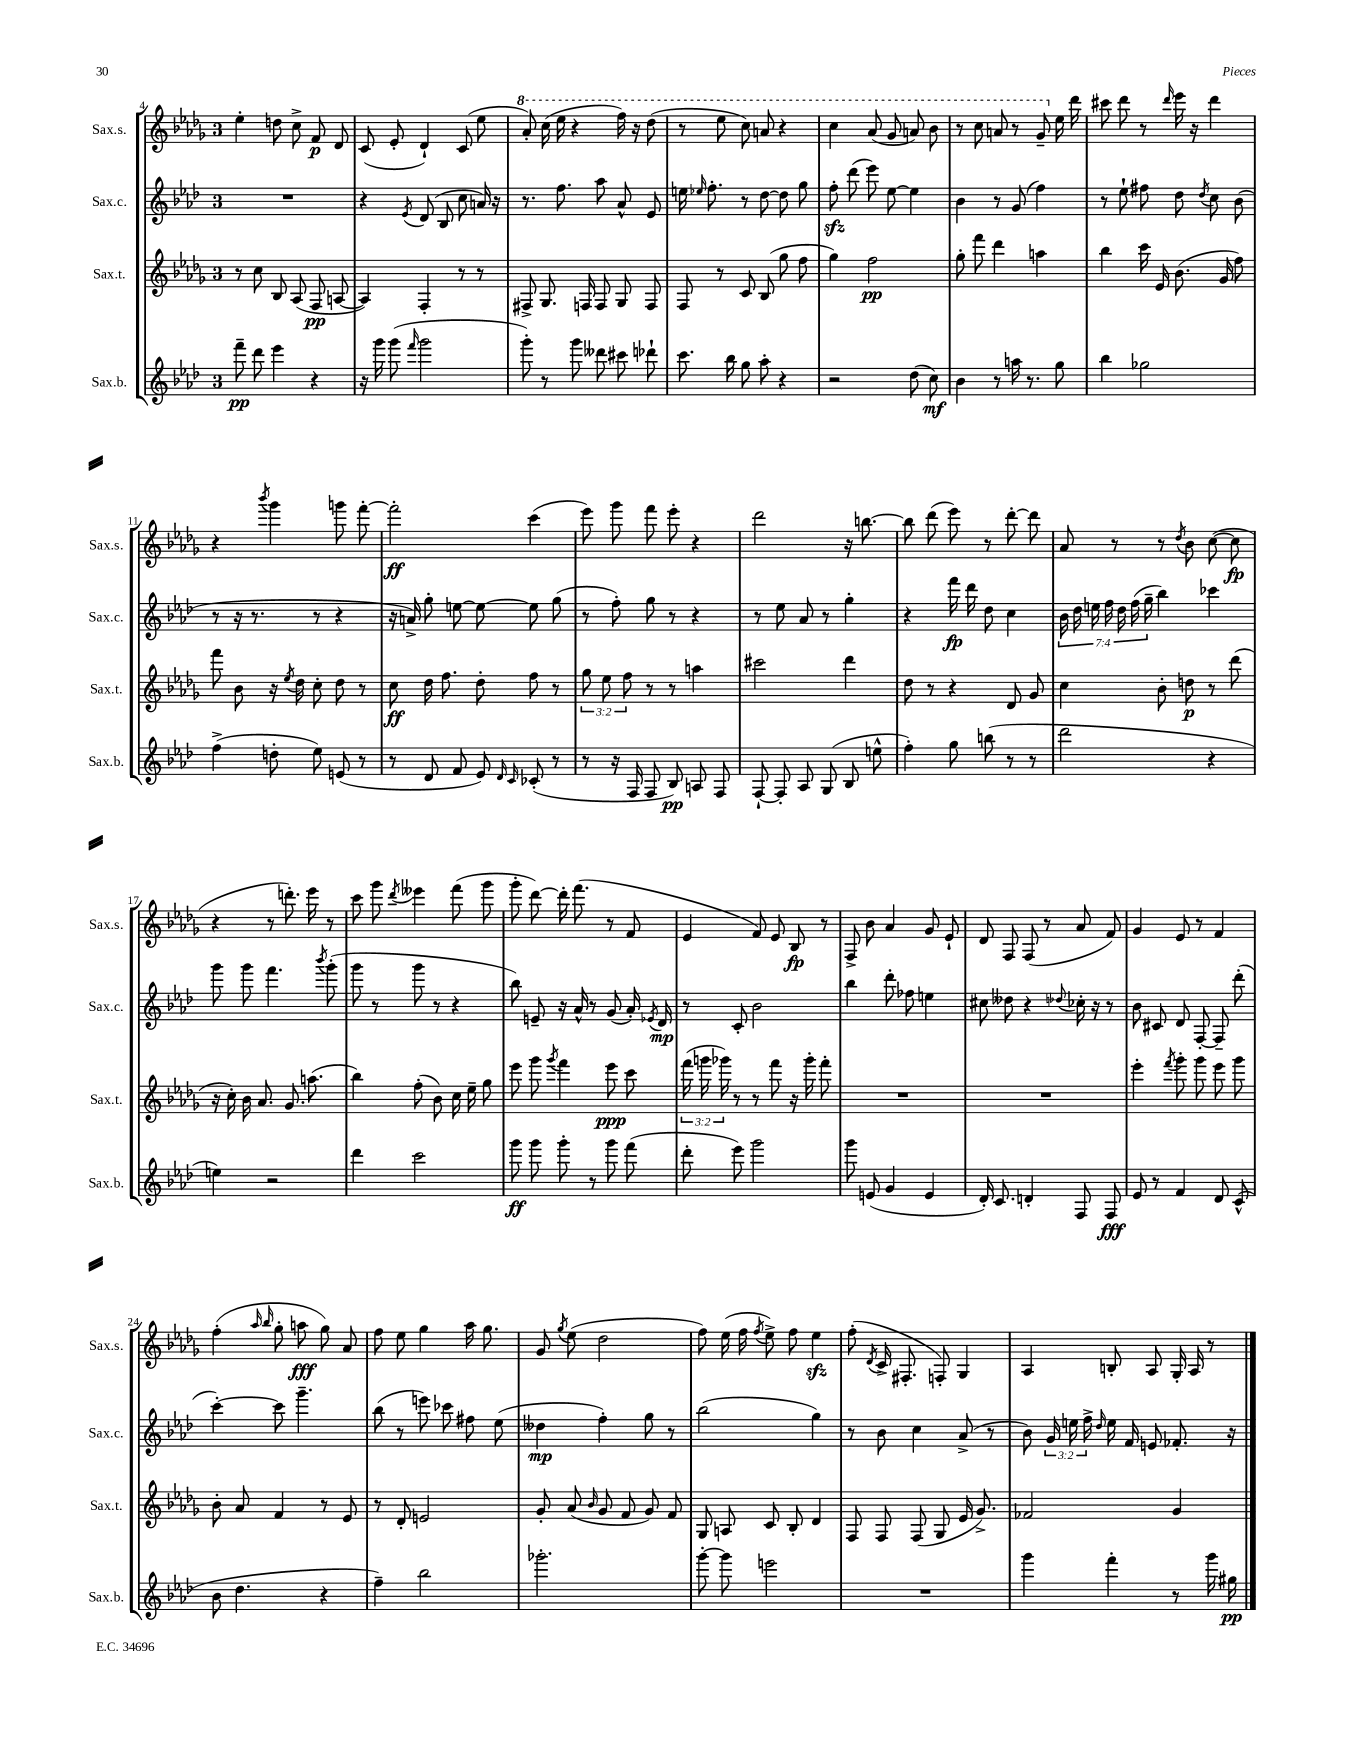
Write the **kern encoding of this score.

**kern	**dynam	**kern	**dynam	**kern	**dynam	**kern	**dynam
*part4	*part4	*part3	*part3	*part2	*part2	*part1	*part1
*staff4	*staff4	*staff3	*staff3	*staff2	*staff2	*staff1	*staff1
*I"Sax.b.	*	*I"Sax.t.	*	*I"Sax.c.	*	*I"Sax.s.	*
*I'Sax.b.	*	*I'Sax.t.	*	*I'Sax.c.	*	*I'Sax.s.	*
*clefG2	*	*clefG2	*	*clefG2	*	*clefG2	*
*k[b-e-a-d-]	*	*k[b-e-a-d-g-]	*	*k[b-e-a-d-]	*	*k[b-e-a-d-g-]	*
*M3/4	*	*M3/4	*	*M3/4	*	*M3/4	*
=4	=4	=4	=4	=4	=4	=4	=4
8fff~\	pp	8r	.	2.r	.	4ee-'\	.
8ddd-\	.	8cc\	.	.	.	.	.
4eee-\	.	8B-/	.	.	.	8ddn\	.
.	.	(8A-/	.	.	.	8cc^\	.
4r	.	8F/	pp	.	.	8f/	p
.	.	[8An/	.	.	.	8d-/	.
=5	=5	=5	=5	=5	=5	=5	=5
16r	.	4A/])	.	4r	.	(8c/	.
16ggg\	.	.	.	.	.	.	.
(8ggg\	.	.	.	.	.	8e-'/	.
16qqfff/	.	.	.	8qe-/	.	.	.
2ggg\	.	4F'/	.	(8d-/	.	4d-`/)	.
.	.	.	.	8B-/	.	.	.
.	.	8r	.	8cc\	.	(8c/	.
.	.	8r	.	16an/)	.	8ee-\	.
.	.	.	.	16r	.	.	.
=6	=6	=6	=6	=6	=6	=6	=6
*	*	*	*	*	*	*8va	*
8ggg'\)	.	8F#X^/	.	8.r	.	8aa-'/)	.
8r	.	8.G-/	.	.	.	(16ccc\	.
.	.	.	.	8.ff\	.	16eee-\	.
8ggg\	.	.	.	.	.	4r	.
.	.	16Fn/	.	.	.	.	.
8ddd--X\	.	8F/	.	8aa-\	.	.	.
8ccc#X\	.	8G-/	.	8a-^^/	.	16fff\)	.
.	.	.	.	.	.	16r	.
8ddd-X`\	.	8F/	.	8e-/	.	(8ddd-\	.
=7	=7	=7	=7	=7	=7	=7	=7
8.ccc\	.	8F/	.	16een\	.	8r	.
.	.	.	.	16qqee-X/	.	.	.
.	.	.	.	8.ff'\	.	.	.
.	.	8r	.	.	.	8eee-\	.
16bb-\	.	.	.	.	.	.	.
8gg\	.	8c/	.	8r	.	8ccc\)	.
8aa-'\	.	(8B-/	.	[8dd-\	.	8aan/	.
4r	.	8gg-\	.	8dd-\]	.	4r	.
.	.	8ff\	.	8gg\	.	.	.
=8	=8	=8	=8	=8	=8	=8	=8
2r	.	4gg-\)	.	8ffzz'\	.	4ccc\	.
.	.	.	.	(8ddd-\	.	.	.
.	.	2ff\	pp	8eee-\)	.	(8aa-/	.
.	.	.	.	[8ee-\	.	8gg-/	.
(8dd-\	.	.	.	4ee-\]	.	8aan/)	.
8cc\)	mf	.	.	.	.	8bb-\	.
=9	=9	=9	=9	=9	=9	=9	=9
4b-\	.	8gg-'\	.	4b-\	.	8r	.
.	.	8fff\	.	.	.	8ccc\	.
8r	.	4ddd-\	.	8r	.	8aan/	.
16aan\	.	.	.	(8g/	.	8r	.
8.r	.	.	.	.	.	.	.
.	.	4aan\	.	4ff\)	.	8gg-~/	.
*	*	*	*	*	*	*X8va	*
8gg\	.	.	.	.	.	16ee-\	.
.	.	.	.	.	.	16ddd-\	.
=10	=10	=10	=10	=10	=10	=10	=10
4bb-\	.	4bb-\	.	8r	.	8ccc#X\	.
.	.	.	.	8ee-`\	.	8ddd-\	.
2gg-X\	.	16ccc\	.	8ff#X\	.	8r	.
.	.	16e-/	.	.	.	.	.
.	.	.	.	.	.	16qqddd-/	.
.	.	(8.b-\	.	8dd-\	.	16eee-\	.
.	.	.	.	.	.	16r	.
.	.	.	.	8qdd-/	.	.	.
.	.	.	.	8cc\	.	4ddd-\	.
.	.	16g-/	.	.	.	.	.
.	.	8ff\)	.	(8b-\	.	.	.
!!LO:LB:g=z
=11	=11	=11	=11	=11	=11	=11	=11
(4ff^\	.	8fff\	.	8r	.	4r	.
.	.	8b-\	.	16r	.	.	.
.	.	.	.	8.r	.	.	.
.	.	.	.	.	.	8qbbb-/	.
8ddn'\	.	16r	.	.	.	4ggg-\	.
.	.	8qee-/	.	.	.	.	.
.	.	16dd-\	.	.	.	.	.
8ee-\)	.	8cc'\	.	8r	.	.	.
(8en/	.	8dd-\	.	4r	.	8gggn\	.
8r	.	8r	.	.	.	[8fff'\	.
=12	=12	=12	=12	=12	=12	=12	=12
8r	.	8cc\	ff	16r	.	2fff'\]	ff
.	.	.	.	16an^/)	.	.	.
8d-/	.	16dd-\	.	8gg'\	.	.	.
.	.	8.ff\	.	.	.	.	.
8f/	.	.	.	[8een\	.	.	.
8e-/)	.	8dd-'\	.	8ee\_	.	.	.
16qqd-/	.	.	.	.	.	.	.
16qqc/	.	.	.	.	.	.	.
(8c-X'/	.	8ff\	.	8ee\]	.	(4ccc\	.
8r	.	8r	.	(8gg\	.	.	.
=13	=13	=13	=13	=13	=13	=13	=13
8r	.	12gg-\	.	8r	.	8eee-\)	.
.	.	12ee-\	.	.	.	.	.
16r	.	.	.	8ff'\)	.	8ggg-\	.
.	.	12ff\	.	.	.	.	.
16F/	.	.	.	.	.	.	.
8F/	.	8r	.	8gg\	.	8fff\	.
8B-/)	pp	8r	.	8r	.	8eee-'\	.
8An/	.	4aan\	.	4r	.	4r	.
8F/	.	.	.	.	.	.	.
=14	=14	=14	=14	=14	=14	=14	=14
[8F`/	.	2ccc#X\	.	8r	.	2ddd-\	.
8F'/]	.	.	.	8ee-\	.	.	.
8A-/	.	.	.	8a-/	.	.	.
(8G/	.	.	.	8r	.	.	.
8B-/	.	4ddd-\	.	4gg'\	.	16r	.
.	.	.	.	.	.	[8.bbn\	.
8een^^\	.	.	.	.	.	.	.
=15	=15	=15	=15	=15	=15	=15	=15
4ff'\)	.	8dd-\	.	4r	.	8bb\]	.
.	.	8r	.	.	.	(8ddd-\	.
8gg\	.	4r	.	16fff\	fp	8eee-\)	.
.	.	.	.	16ddd-\	.	.	.
(8bbn\	.	.	.	8dd-\	.	8r	.
8r	.	8d-/	.	4cc\	.	[8ddd-'\	.
8r	.	8g-/	.	.	.	8ddd-\]	.
=16	=16	=16	=16	=16	=16	=16	=16
2ddd-\	.	4cc\	.	28b-\	.	8a-/	.
.	.	.	.	28dd-\	.	.	.
.	.	.	.	28een\	.	.	.
.	.	.	.	28ff\	.	.	.
.	.	.	.	.	.	8r	.
.	.	.	.	28dd-\	.	.	.
.	.	.	.	(28ff\	.	.	.
.	.	.	.	28gg~\	.	.	.
.	.	8b-'\	.	4bb-\)	.	8r	.
.	.	.	.	.	.	8qdd-/	.
.	.	8ddn\	p	.	.	8b-\	.
4r	.	8r	.	4ccc-X\	.	([8cc\	.
.	.	(8ddd-\	.	.	.	8cc\]	fp
!!LO:LB:g=z
=17	=17	=17	=17	=17	=17	=17	=17
4een\)	.	16r	.	8ggg\	.	4r	.
.	.	16cc'\)	.	.	.	.	.
.	.	16b-\	.	8ggg\	.	.	.
.	.	8.a-/	.	.	.	.	.
2r	.	.	.	4.fff\	.	8r	.
.	.	8.g-/	.	.	.	8.dddn'\)	.
.	.	(8.aan\	.	.	.	16eee-\	.
.	.	.	.	8qbbb-/	.	.	.
.	.	.	.	(8ggg'\	.	8r	.
=18	=18	=18	=18	=18	=18	=18	=18
4ddd-\	.	4bb-\)	.	8ggg\	.	8ccc\	.
.	.	.	.	8r	.	8ggg-\	.
.	.	.	.	.	.	8qddd-/	.
2ccc\	.	(8ff'\	.	8ggg\	.	4eee--X\	.
.	.	8b-\)	.	8r	.	.	.
.	.	16cc\	.	4r	.	(8fff\	.
.	.	16ee-~\	.	.	.	.	.
.	.	8gg-\	.	.	.	8ggg-\	.
=19	=19	=19	=19	=19	=19	=19	=19
8ggg\	ff	8eee-\	.	8bb-\)	.	8ggg-'\	.
8ggg\	.	8ggg-\	.	8en~/	.	[8ddd-\)	.
.	.	8qggg-/	.	.	.	.	.
8ggg'\	.	4fff\	.	16r	.	16ddd-'\]	.
.	.	.	.	16a-^^/	.	(8.fff\	.
8r	.	.	.	8r	.	.	.
8ggg\	.	8eee-\	ppp	(8g/	.	8r	.
(8fff\	.	8ccc\	.	16a-'/)	.	8f/	.
.	.	.	.	8qe-X/	.	.	.
.	.	.	.	16d-/	mp	.	.
=20	=20	=20	=20	=20	=20	=20	=20
8ddd-'\	.	(24fff\	.	8r	.	4e-/	.
.	.	24gggn\	.	.	.	.	.
.	.	24ggg-X\)	.	.	.	.	.
8eee-\)	.	8r	.	8c'/	.	.	.
2ggg\	.	8r	.	2b-\	.	8f/)	.
.	.	8fff\	.	.	.	8e-/	.
.	.	16r	.	.	.	8B-/	fp
.	.	16ggg-'\	.	.	.	.	.
.	.	8fff'\	.	.	.	8r	.
=21	=21	=21	=21	=21	=21	=21	=21
8ggg\	.	2.r	.	4bb-\	.	8F^/	.
(8en/	.	.	.	.	.	8b-\	.
4g/	.	.	.	8ddd-'\	.	4a-/	.
.	.	.	.	8ff-X\	.	.	.
4e/	.	.	.	4een\	.	8g-/	.
.	.	.	.	.	.	8e-`/	.
=22	=22	=22	=22	=22	=22	=22	=22
16d-'/)	.	2.r	.	8cc#X\	.	8d-/	.
8.c/	.	.	.	.	.	.	.
.	.	.	.	8dd--X\	.	8F/	.
4dn'/	.	.	.	4r	.	(8F/	.
.	.	.	.	.	.	8r	.
.	.	.	.	8qqdd-X/	.	.	.
8F/	.	.	.	16cc-X'\	.	8a-/	.
.	.	.	.	16r	.	.	.
8F/	fff	.	.	8r	.	8f/)	.
=23	=23	=23	=23	=23	=23	=23	=23
8e-/	.	4eee-'\	.	8b-\	.	4g-/	.
8r	.	.	.	8c#X/	.	.	.
.	.	8qfff/	.	.	.	.	.
4f/	.	8ggg-'\	.	8d-/	.	8e-/	.
.	.	8ggg-\	.	[8F'/	.	8r	.
8d-/	.	8eee-\	.	8F~/]	.	4f/	.
(8c^^/	.	8ggg-\	.	(8ddd-'\	.	.	.
!!LO:LB:g=z
=24	=24	=24	=24	=24	=24	=24	=24
8b-\	.	8b-'\	.	[4ccc'\)	.	(4ff'\	.
4.dd-\	.	8a-/	.	.	.	.	.
.	.	.	.	.	.	16qqaa-/	.
.	.	.	.	.	.	16qqbb-/	.
.	.	4f/	.	8ccc\]	.	8gg-'\	.
.	.	.	.	4.ggg~\	.	8aan\	fff
4r	.	8r	.	.	.	8gg-\)	.
.	.	8e-/	.	.	.	8a-/	.
=25	=25	=25	=25	=25	=25	=25	=25
4ff~\)	.	8r	.	(8bb-\	.	8ff\	.
.	.	8d-'/	.	8r	.	8ee-\	.
2bb-\	.	2en/	.	8eeen\)	.	4gg-\	.
.	.	.	.	8ccc-X\	.	.	.
.	.	.	.	8ff#X\	.	16aa-\	.
.	.	.	.	.	.	8.gg-\	.
.	.	.	.	(8ee-\	.	.	.
=26	=26	=26	=26	=26	=26	=26	=26
2.ggg-X'\	.	8g-'/	.	4dd--X\	mp	8g-/	.
.	.	.	.	.	.	8qgg-/	.
.	.	(8a-/	.	.	.	(8ee-\	.
.	.	16qqb-/	.	.	.	.	.
.	.	8g-/	.	4ff'\)	.	2dd-\	.
.	.	8f/	.	.	.	.	.
.	.	8g-/)	.	8gg\	.	.	.
.	.	8f/	.	8r	.	.	.
=27	=27	=27	=27	=27	=27	=27	=27
[8ggg'\	.	8G-/	.	(2bb-\	.	8ff\)	.
8ggg\]	.	8An/	.	.	.	(16ee-\	.
.	.	.	.	.	.	16ff\	.
.	.	.	.	.	.	8qff/	.
2eeen\	.	8c/	.	.	.	8ee-^\)	.
.	.	8B-'/	.	.	.	8ff\	.
.	.	4d-/	.	4gg\)	.	4ee-zz\	.
=28	=28	=28	=28	=28	=28	=28	=28
2.r	.	8F/	.	8r	.	(8ff'\	.
.	.	.	.	.	.	8qd-/	.
.	.	8F/	.	8b-\	.	16c^/	.
.	.	.	.	.	.	8.F#X'/	.
.	.	(8F/	.	4cc\	.	.	.
.	.	8G-/	.	.	.	8Fn'/)	.
.	.	16e-/	.	(8a-^/	.	4G-/	.
.	.	8.g-^/)	.	.	.	.	.
.	.	.	.	8r	.	.	.
=29	=29	=29	=29	=29	=29	=29	=29
4ggg\	.	2f-X/	.	8b-\)	.	4A-/	.
.	.	.	.	24g/	.	.	.
.	.	.	.	24een\	.	.	.
.	.	.	.	24ff^\	.	.	.
.	.	.	.	16qqdd-/	.	.	.
4fff'\	.	.	.	16ee\	.	8Bn'/	.
.	.	.	.	16f/	.	.	.
.	.	.	.	8en/	.	8A-/	.
8r	.	4g-/	.	8.f-X'/	.	16G-'/	.
.	.	.	.	.	.	16A-/	.
16ggg\	.	.	.	.	.	8r	.
16gg#X\	pp	.	.	16r	.	.	.
==	==	==	==	==	==	==	==
*-	*-	*-	*-	*-	*-	*-	*-
